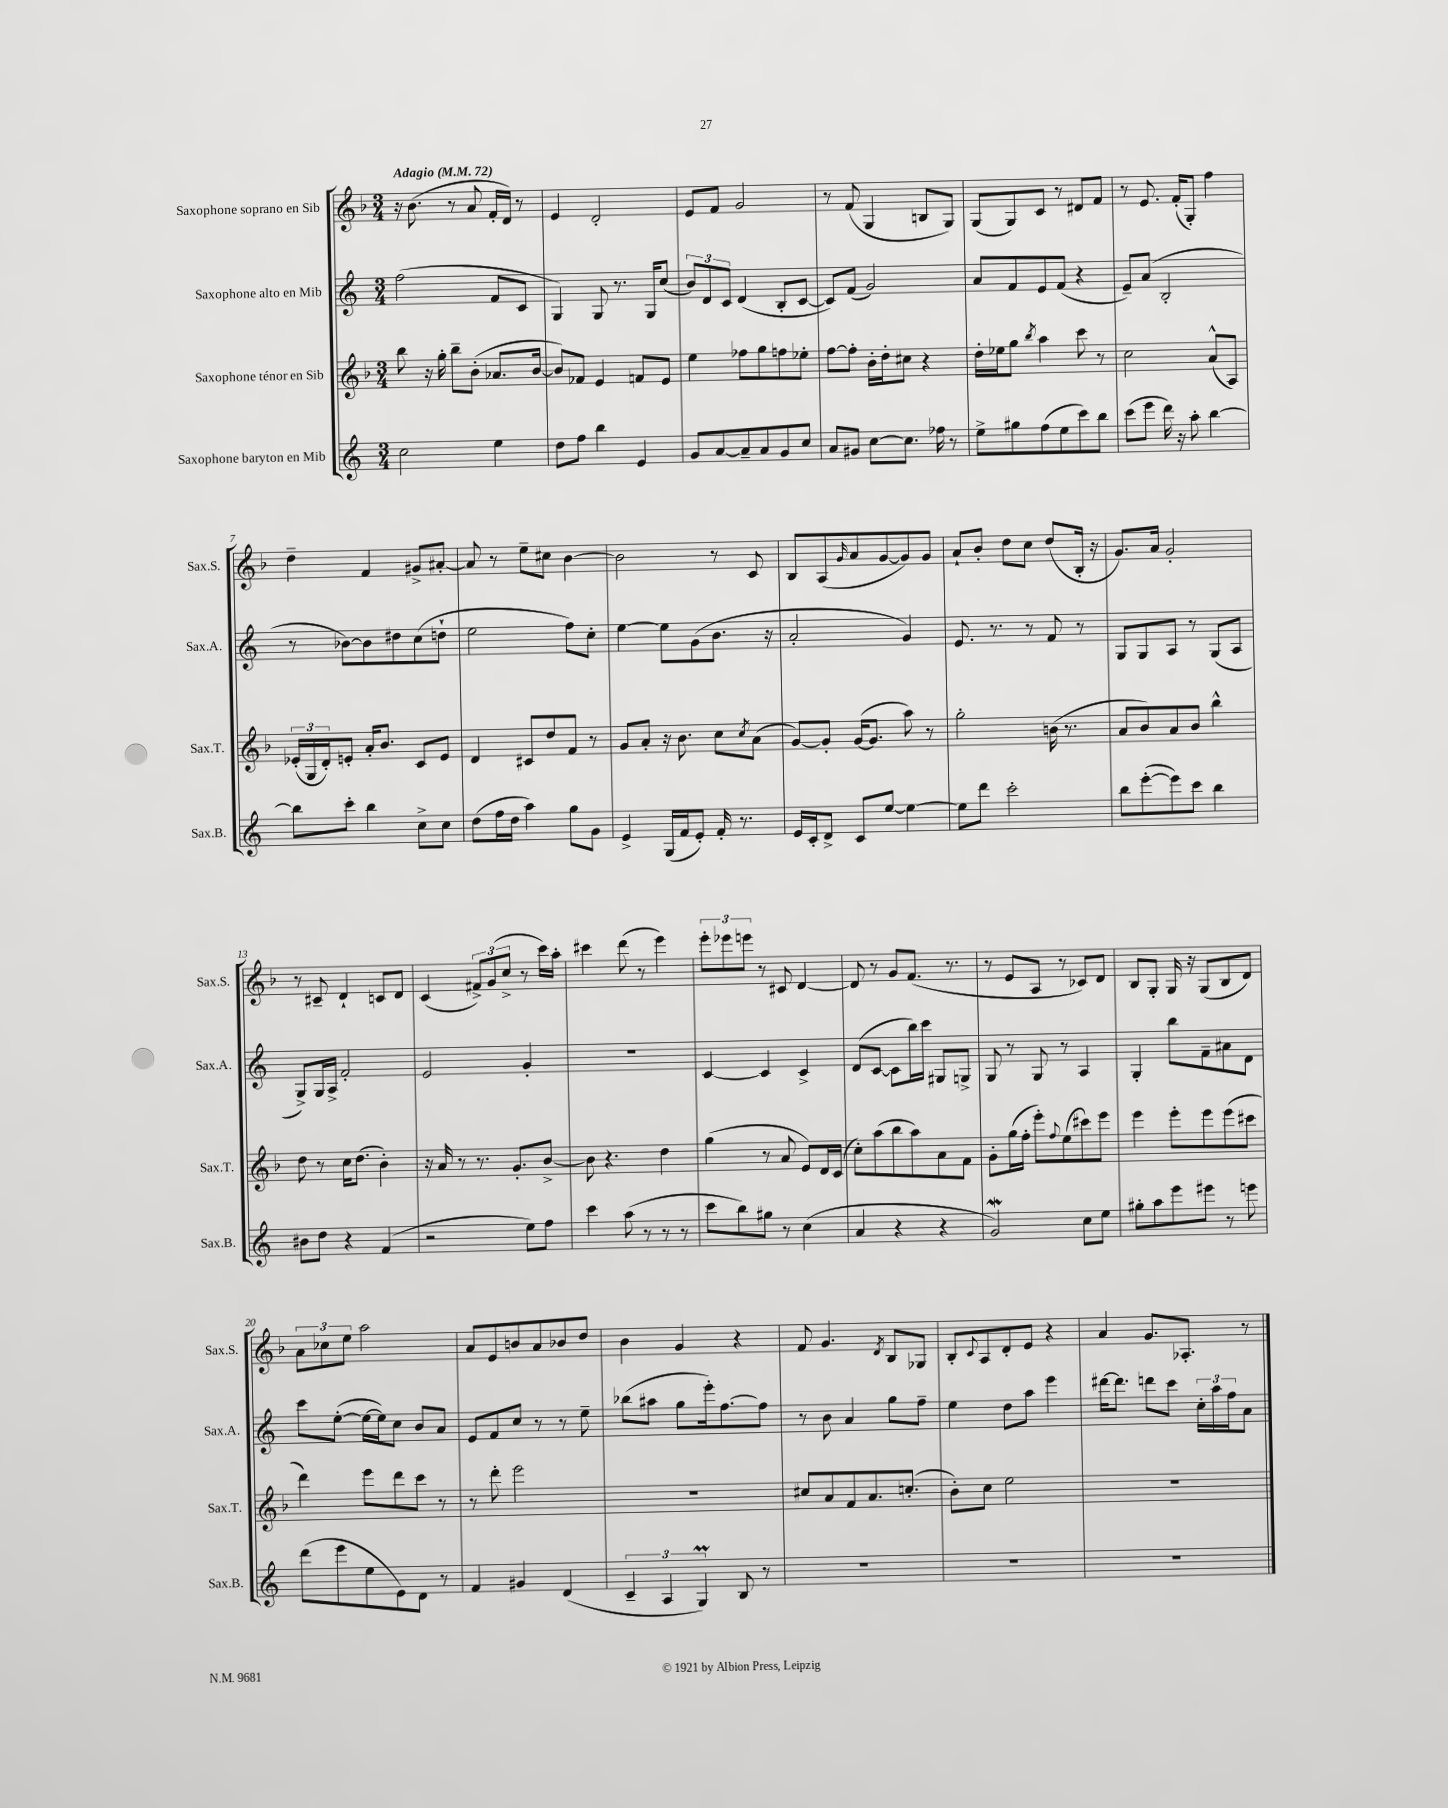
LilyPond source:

<<
\new StaffGroup <<
\new Staff = "s0" \with { instrumentName = "Saxophone soprano en Sib" shortInstrumentName = "Sax.S." } {
    \clef treble \key f \major \numericTimeSignature \time 3/4 \tempo "Adagio" 4 = 72
    r16 bes'8.( r8 a'8 f'16-. d'16) r8 |
    e'4 d'2-. |
    e'8 f'8 g'2 |
    r8 f'8( g4 b8 g8) |
    g8( g8) c'8 r8 dis'8 f'8 |
    r8 e'8. f'16-.( g8-.) f''4 |
    d''4-- f'4 gis'8-> ais'8~-. |
    ais'8 r8 e''8-- cis''8 bes'4~ |
    bes'2 r8 c'8 |
    bes8 a8( \grace { g'16 } a'8 g'8~ g'8) g'8 |
    a'8-! bes'8-. d''8 c''8 d''8( bes16-. r16 |
    g'8.) a'16 g'2-. |
    r8 cis'8-- d'4-! c'8 d'8 |
    c'4( \tuplet 3/2 { fis'8->) g'8( c''8-> } r8 c'''16) a''16-. |
    cis'''4 d'''8( r8 e'''4) |
    \tuplet 3/2 { e'''8-. ees'''8 e'''8 } r8 cis'8 d'4~ |
    d'8 r8 g'8 f'8.( r8. |
    r8 e'8 a8 r8 ces'8) d'8 |
    bes8 g8-. g16 r16 g8( bes8 d'8) |
    \tuplet 3/2 { a'8 ces''8 e''8 } a''2 |
    a'8 e'8 b'8 a'8 bes'8 d''8 |
    bes'4 g'4 r4 |
    f'8 g'4. \acciaccatura { d'8 } bes8 ges8 |
    bes8-. \appoggiatura { c'8 } a8 d'8-. e'8 r4 |
    a'4 g'8. aes8.-. r8 \bar "|." |
}
\new Staff = "s1" \with { instrumentName = "Saxophone alto en Mib" shortInstrumentName = "Sax.A." } {
    \clef treble \key c \major \numericTimeSignature \time 3/4
    f''2( f'8 c'8 |
    g4) g8 r8. g16 c''8( |
    \tuplet 3/2 { b'8) d'8 c'8 } d'4( b8-. c'8~ |
    c'8) f'8( g'2) |
    a'8 f'8 e'8 f'8( r4 |
    e'8--) a'8( b2-. |
    r8 bes'8~) bes'8 dis''8 c''8( d''8-! |
    e''2 f''8) c''8-. |
    e''4~ e''8 g'8( b'8. r16 |
    a'2-. g'4) |
    e'8. r8. r8 f'8 r8 |
    g8 g8 a8 r8 g8( a8 |
    g8->) g16 a16-> f'2-. |
    e'2 g'4-. |
    R2. |
    c'4~ c'4 c'4-> |
    d'8( c'8~ c'8 b''16) c'''16 gis8 g8-> |
    g8 r8 g8 r8 a4 |
    g4-. b''8 f'8-- ais'8 d'8 |
    c'''8 e''8~-.( e''16~ e''16) c''8 b'8 a'8 |
    e'8 f'8 c''8 r8 r8 e''8-- |
    bes''8( ais''8 g''8 e'''16-.) f''8.~ f''8 |
    r8 b'8 a'4 g''8 f''8-- |
    e''4 d''8 a''8 e'''4 |
    dis'''16~ dis'''8. d'''8 c'''8 \tuplet 3/2 { c''16-. a''16 f''16 } a'8 \bar "|." |
}
\new Staff = "s2" \with { instrumentName = "Saxophone ténor en Sib" shortInstrumentName = "Sax.T." } {
    \clef treble \key f \major \numericTimeSignature \time 3/4
    bes''8 r16 g''16-. bes''8-- bes'8-.( aes'8. bes'16~ |
    bes'8) fes'8 e'4 f'8 e'8 |
    e''4 fes''8 g''8 f''8 ees''8-. |
    f''8~ f''8-. bes'16-. d''16-. cis''8 r4 |
    d''16-. ees''16 g''8 \acciaccatura { bes''8 } a''4 c'''8 r8 |
    c''2 a'8-^( a8) |
    \tuplet 3/2 { ees'16-.( g16 d'16-.) } e'8-. a'16-. bes'8. c'8 e'8 |
    d'4 cis'8 d''8 f'8 r8 |
    g'8 a'8-. r16 bes'8. c''8 \acciaccatura { c''8 } a'8( |
    g'8~) g'8-. g'16~( g'8. a''8) r8 |
    g''2-. b'16( r8. |
    a'8 bes'8) a'8 bes'8 bes''4-^ |
    d''8 r8 c''16 d''8.( bes'4-.) |
    r16 a'16 r8 r8. g'8.-. bes'8~-> |
    bes'8 r4. d''4 |
    g''4( r8 a'8 e'8) d'16 c'16( |
    c''8-.) a''8( bes''8 a''8) a'8 f'8 |
    g'8-. g''16( f''16-. e'''8-.) \appoggiatura { f''8 } e''8( cis'''8) e'''8 |
    e'''4 e'''8-. e'''8 e'''8( cis'''8 |
    d'''4) e'''8 d'''8 c'''8 r8 |
    r8 d'''8-. e'''2 |
    R2. |
    cis''8 a'8 f'8 a'8. c''8.-.( |
    bes'8-.) c''8 e''2 |
    R2. \bar "|." |
}
\new Staff = "s3" \with { instrumentName = "Saxophone baryton en Mib" shortInstrumentName = "Sax.B." } {
    \clef treble \key c \major \numericTimeSignature \time 3/4
    c''2 e''4 |
    d''8 f''8 b''4 e'4 |
    g'8 a'8~ a'8-- a'8 g'8 c''8 |
    a'8 gis'8 c''8~ c''8. fes''16 r8 |
    e''8-> gis''8 f''8( e''8 c'''8) b''8 |
    c'''8( e'''8 d'''16) r16 a''8-. b''4~ |
    b''8 c'''8-. b''4 c''8-> c''8 |
    d''8( f''16 d''16 a''4) g''8 g'8 |
    e'4-> g16( f'16 e'8-.) f'16-. r8. |
    e'16 c'16-. d'8-> c'8 e''8~ e''4~ |
    e''8 d'''8 c'''2-. |
    b''8 e'''8~-.( e'''8) c'''8 b''4 |
    bis'8 d''8 r4 f'4( |
    r2 e''8) f''8 |
    c'''4 a''8( r8 r8 r8 |
    c'''8 b''8) gis''8 r8 c''4( |
    a'4 r4 r4 |
    g'2\mordent) c''8 e''8 |
    gis''8-. a''8 e'''8 eis'''8 r8 e'''8 |
    d'''8( e'''8 e''8 e'8) d'8 r8 |
    f'4 gis'4 d'4( |
    \tuplet 3/2 { c'4-- a4 g4\prall) } b8 r8 |
    R2. |
    R2. |
    R2. \bar "|." |
}
>>
>>
